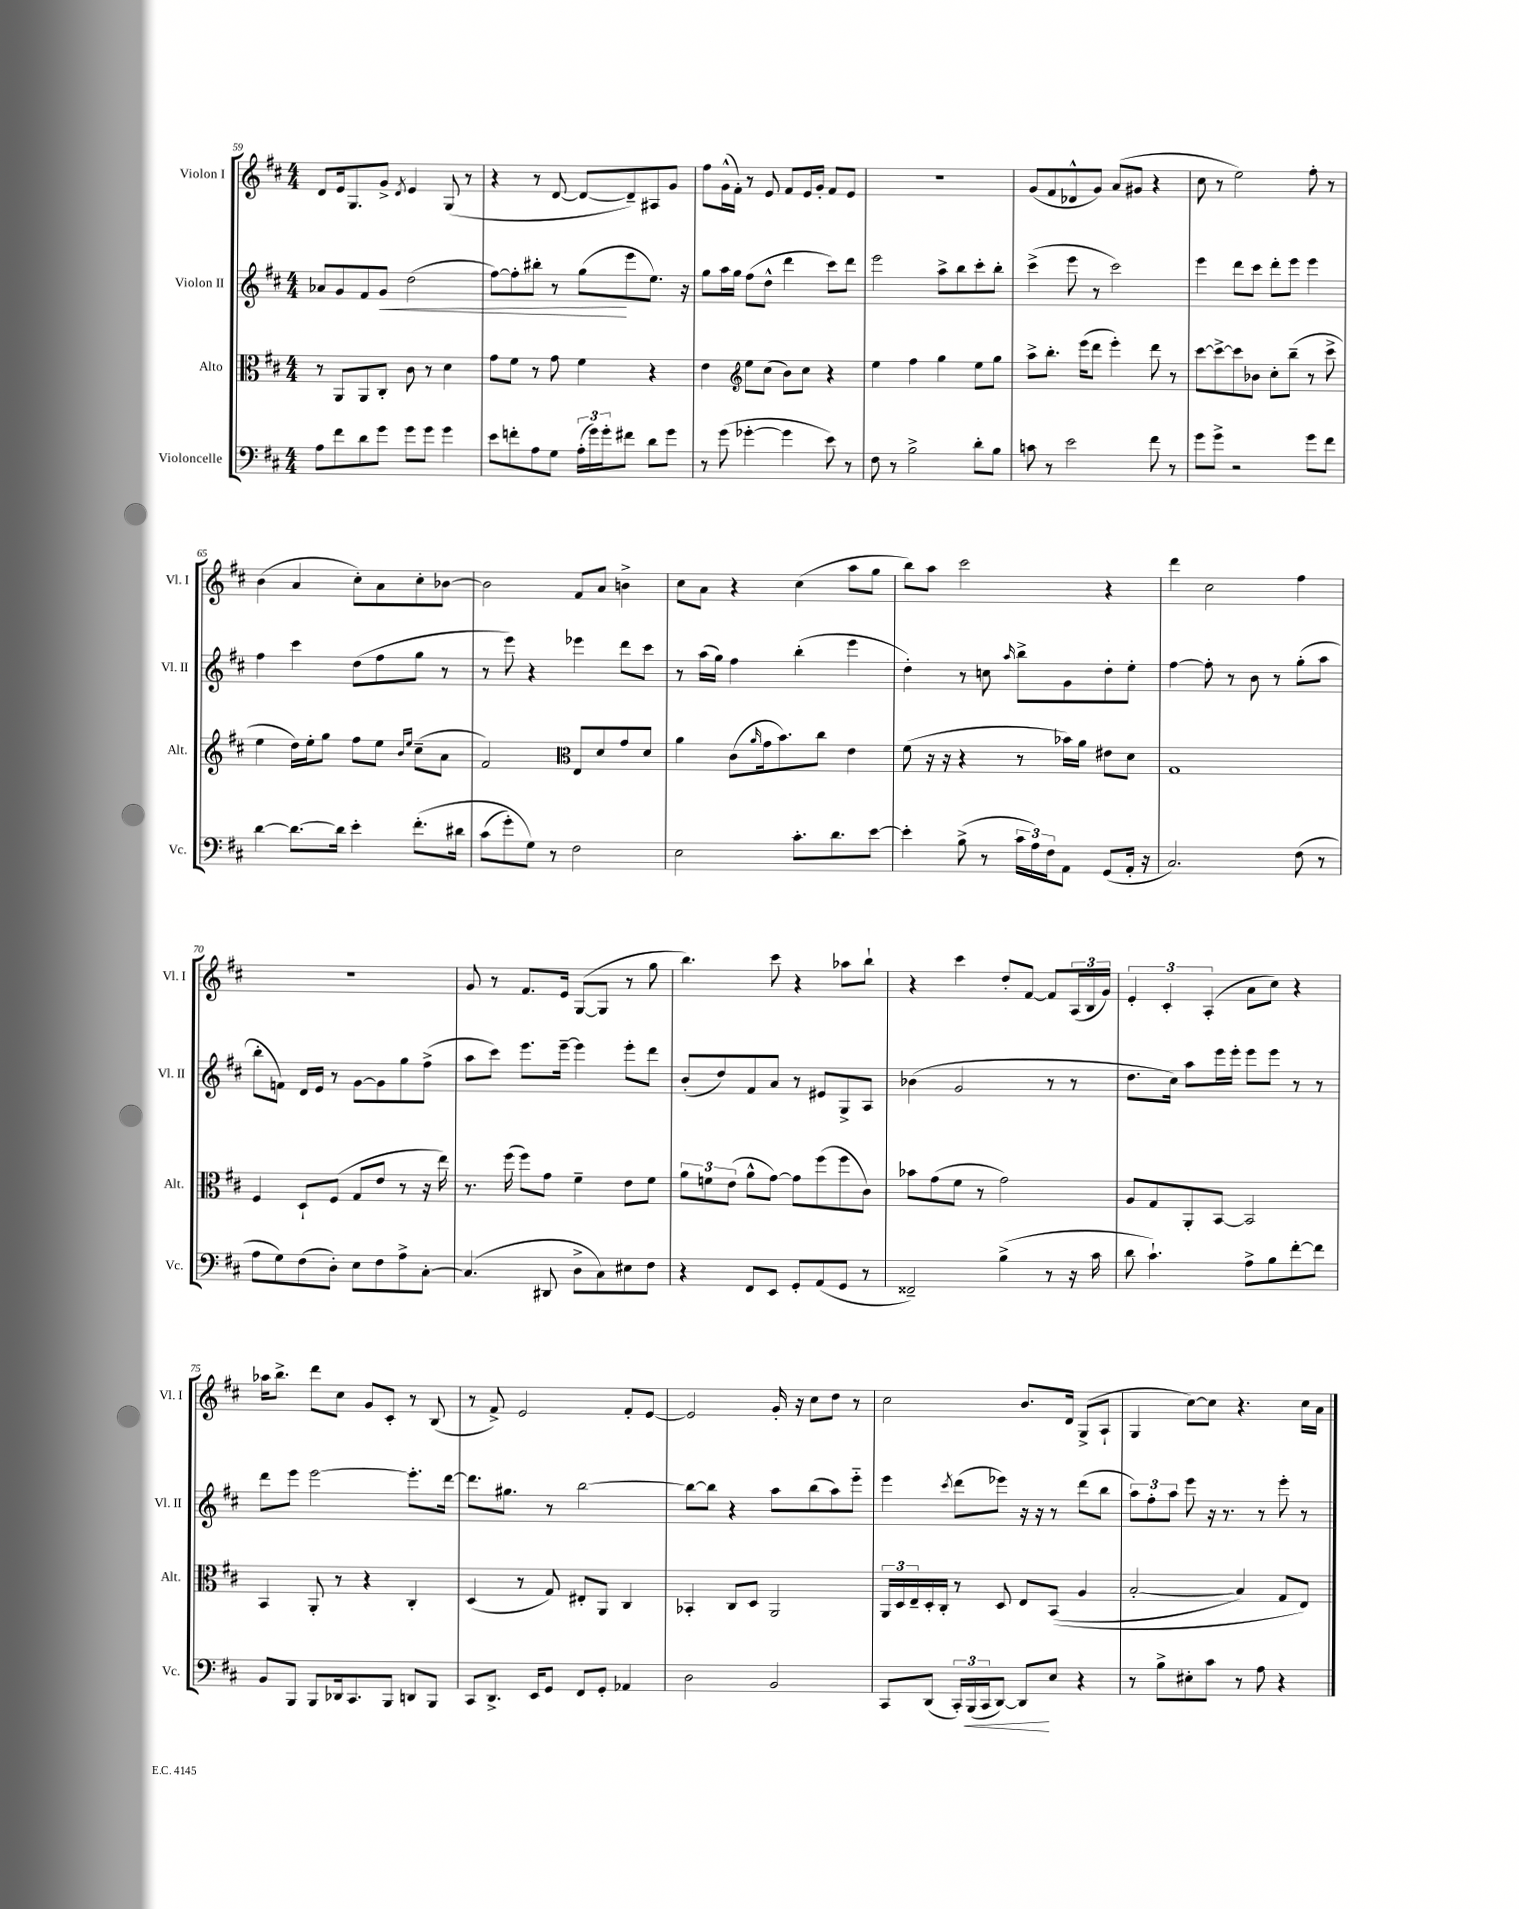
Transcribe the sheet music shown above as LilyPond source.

<<
\new StaffGroup <<
\new Staff = "s0" \with { instrumentName = "Violon I" shortInstrumentName = "Vl. I" } {
    \clef treble \key d \major \numericTimeSignature \time 4/4
    d'8 e'16 g8. g'8-> \acciaccatura { d'8 } e'4 g8( r8 |
    r4 r8 d'8~ d'8~ d'8--) ais8 g'8 |
    fis''8 g'16-^( fis'16-.) r8 e'8 fis'8 e'16 g'16-. fis'8 e'8 |
    R1 |
    g'8( fis'8 des'8-^ g'8) a'8( gis'8 r4 |
    cis''8 r8 e''2) fis''8-. r8 |
    b'4( a'4 cis''8-.) a'8 cis''8-. bes'8~ |
    bes'2 fis'8 a'8 b'4-> |
    cis''8 a'8 r4 cis''4( a''8 g''8 |
    b''8) a''8 cis'''2 r4 |
    d'''4 cis''2 fis''4 |
    r1 |
    g'8 r8 fis'8. e'16 g8~( g8 r8 g''8 |
    b''4.) cis'''8 r4 aes''8 b''8-! |
    r4 cis'''4 d''8-. fis'8~ fis'8 \tuplet 3/2 { a16( b16 g'16) } |
    \tuplet 3/2 { e'4-. cis'4-. a4-.( } a'8 cis''8) r4 |
    aes''16 b''8.-> d'''8 cis''8 g'8 cis'8-. r8 b8( |
    r8 fis'8->) e'2 fis'8-. e'8~ |
    e'2 g'16-. r16 cis''8 d''8 r8 |
    cis''2 b'8. d'16 g8->( a8-! |
    g4 cis''8~) cis''8 r4. cis''16 a'16 \bar "|." |
}
\new Staff = "s1" \with { instrumentName = "Violon II" shortInstrumentName = "Vl. II" } {
    \clef treble \key d \major \numericTimeSignature \time 4/4
    aes'8 g'8 fis'8 g'8\< d''2( |
    fis''8~) fis''8-. bis''8-. r8 g''8\!( e'''8 e''8.) r16 |
    g''8 a''16 g''16 fis''8( d''8-^ d'''4 cis'''8) d'''8 |
    e'''2 a''8-> b''8 cis'''8-. b''8-. |
    cis'''4->( e'''8 r8 cis'''2) |
    e'''4 d'''8 cis'''8 d'''8-. e'''8 e'''4 |
    fis''4 cis'''4 d''8( fis''8 g''8 r8 |
    r8 e'''8) r4 ees'''4 d'''8 cis'''8 |
    r8 a''16( g''16) fis''4 b''4-.( e'''4 |
    d''4-.) r8 c''8 \grace { a''16 } b''8-> g'8 d''8-. e''8-. |
    fis''4~ fis''8-. r8 b'8 r8 g''8-.( a''8 |
    b''8-. f'8) d'16 e'16 r8 g'8~ g'8 g''8 fis''8->( |
    a''8 cis'''8) e'''8. e'''16~-- e'''4 e'''8-. d'''8 |
    b'8-.( d''8) fis'8 a'8 r8 eis'8 g8-> a8 |
    bes'4( g'2 r8 r8 |
    d''8. cis''16) a''8 e'''16 e'''16-. e'''8 e'''8 r8 r8 |
    d'''8 e'''8 e'''2~ e'''8.-. d'''16~ |
    d'''8. gis''8. r8 b''2~ |
    b''8~ b''8 r4 a''8 b''8( a''8) e'''8-_ |
    e'''4 \acciaccatura { cis'''8 } d'''8( ees'''8) r16 r16 r8 d'''8( b''8 |
    \tuplet 3/2 { a''8) fis''8-. a''8 } e'''8 r16 r8. r8 e'''8-. r8 \bar "|." |
}
\new Staff = "s2" \with { instrumentName = "Alto" shortInstrumentName = "Alt." } {
    \clef alto \key d \major \numericTimeSignature \time 4/4
    r8 a,8 a,8 cis8-. cis'8 r8 d'4 |
    g'8 fis'8 r8 g'8 fis'4 r4 |
    e'4 \clef treble e''8 cis''8( b'8) cis''8 r4 |
    e''4 fis''4 g''4 e''8 g''8 |
    a''8-> b''8.-. e'''16( d'''8 e'''4-.) d'''8 r8 |
    cis'''8~ cis'''8~-> cis'''8 bes'8 cis''8-. b''8--( r8 cis'''8-> |
    e''4 d''16) e''16-. g''8 fis''8 e''8 \grace { b'16 e''16 } cis''8--( a'8 |
    fis'2) \clef alto e8 d'8 g'8 d'8 |
    a'4 cis'8( \grace { a'16 } g'16 b'8.) cis''8 e'4 |
    fis'8( r16 r16 r4 r8 bes'16) a'16 eis'8 d'8 |
    g1 |
    fis4 d8-! fis8( g8 e'8 r8 r16 e''16) |
    r8. fis''16( fis''8) g'8 fis'4-- e'8 fis'8 |
    \tuplet 3/2 { a'8 f'8 e'8( } a'8-^ g'8~) g'8 fis''8( fis''8 cis'8) |
    bes'8 g'8( fis'8 r8 g'2) |
    a8 g8 a,8-. b,8~ b,2 |
    b,4 a,8-. r8 r4 cis4-. |
    d4( r8 g8) eis8-. a,8 cis4 |
    bes,4-. cis8 d8 a,2 |
    \tuplet 3/2 { a,16 d16 e16-- } d16-. cis16-. r8 d8 e8 b,8(\( a4 |
    b2~-. b4) g8 e8\) \bar "|." |
}
\new Staff = "s3" \with { instrumentName = "Violoncelle" shortInstrumentName = "Vc." } {
    \clef bass \key d \major \numericTimeSignature \time 4/4
    a8 fis'8 d'8 g'8 g'8 g'8 g'4 |
    e'8 f'8-. a8 g8 \tuplet 3/2 { a16-.( g'16) g'16-. } fis'8 d'8 g'8 |
    r8 g'8( ges'4~-. ges'4 e'8) r8 |
    fis8 r8 b2-> d'8-. b8 |
    c'8 r8 e'2 fis'8 r8 |
    g'8 g'8-> r2 g'8 fis'8 |
    d'4~ d'8.~ d'16 e'4-. fis'8.-.\( dis'16 |
    cis'8( g'8-.) g8\) r8 fis2 |
    e2 cis'8.-. d'8. e'8~ |
    e'4-. b8->( r8 \tuplet 3/2 { cis'16 a16) fis16 } a,8 g,8( a,16-. r16 |
    cis2.) fis8( r8 |
    a8 g8) fis8( d8-.) e8 fis8 a8-> cis8~-. |
    cis4.( dis,8 d8-> cis8) eis8 fis8 |
    r4 fis,8 e,8 g,8-. a,8( g,8 r8 |
    fisis,2--) b4->( r8 r16 cis'16 |
    d'8 cis'4.-!) a8-> b8 fis'8~-. fis'8 |
    b,8 b,,8 b,,8 des,16 cis,8. b,,8 d,8 b,,8 |
    cis,8 d,8.-> e,16 g,8 fis,8 g,8-. aes,4 |
    d2 b,2 |
    cis,8 d,8( \tuplet 3/2 { cis,16-.) b,,16\<( cis,16 } d,8~) d,8\! e8 r4 |
    r8 b8-> eis8-. cis'8 r8 a8 r4 \bar "|." |
}
>>
>>
\layout { \context { \Score currentBarNumber = #59 } }
